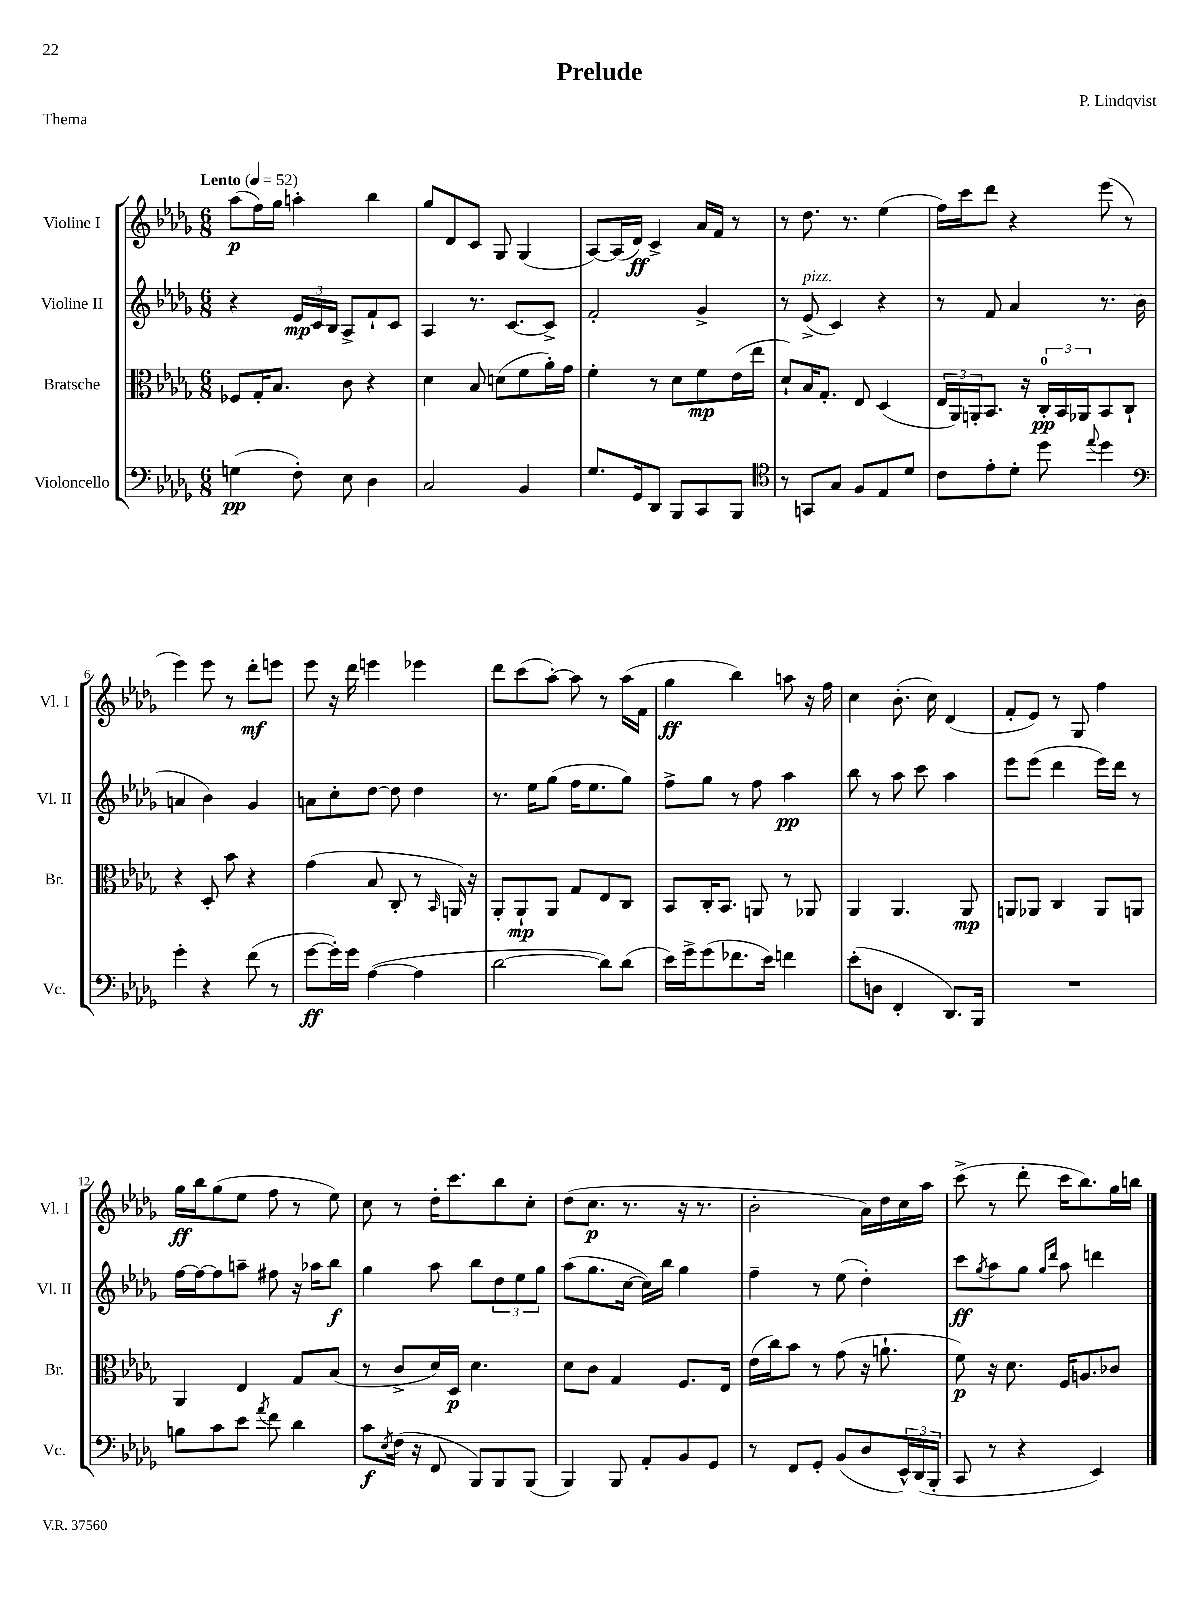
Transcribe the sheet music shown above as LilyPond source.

\header { title = "Prelude" composer = "P. Lindqvist" piece = "Thema" }
<<
\new StaffGroup <<
\new Staff = "s0" \with { instrumentName = "Violine I" shortInstrumentName = "Vl. I" } {
    \clef treble \key des \major \numericTimeSignature \time 6/8 \tempo "Lento" 4 = 52
    aes''8\p( f''16) ges''16 a''4-. bes''4 |
    ges''8 des'8 c'8 ges8 ges4( |
    aes8~) aes16( des'16\ff) c'4-> aes'16 f'16 r8 |
    r8 des''8. r8. ees''4( |
    f''16) c'''16 des'''8 r4 ees'''8( r8 |
    ees'''4) ees'''8 r8 des'''8-.\mf e'''8 |
    ees'''8 r16 des'''16 e'''4 ees'''4 |
    des'''8 c'''8( aes''8~-.) aes''8 r8 aes''16( f'16 |
    ges''4\ff bes''4) a''8 r16 f''16 |
    c''4 bes'8.-.( c''16) des'4( |
    f'8-. ees'8) r8 ges8 f''4 |
    ges''16\ff bes''16 ges''8( ees''8 f''8 r8 ees''8) |
    c''8 r8 des''16-. c'''8. bes''8 c''8-. |
    des''8( c''8.\p r8. r16 r8. |
    bes'2-. aes'16) des''16 c''16 aes''16 |
    c'''8->( r8 des'''8-. c'''16 bes''8.) ges''16 b''16 \bar "|." |
}
\new Staff = "s1" \with { instrumentName = "Violine II" shortInstrumentName = "Vl. II" } {
    \clef treble \key des \major \numericTimeSignature \time 6/8
    r4 \tuplet 3/2 { ees'16\mp c'16 bes16 } aes8-> f'8-! c'8 |
    aes4 r8. c'8.~ c'8-> |
    f'2-. ges'4-> |
    r8 ees'8->^\markup { \italic "pizz." }( c'4) r4 |
    r8 f'8 aes'4 r8. bes'16( |
    a'4 bes'4) ges'4 |
    a'8 c''8-. des''8~ des''8 des''4 |
    r8. ees''16 ges''8( f''16 ees''8. ges''8) |
    f''8-> ges''8 r8 f''8 aes''4\pp |
    bes''8 r8 aes''8 c'''8 aes''4 |
    ees'''8 ees'''8( des'''4 ees'''16) des'''16 r8 |
    f''16~ f''16~ f''8 a''8-- fis''8 r16 aes''16 bes''8\f |
    ges''4 aes''8 bes''8 \tuplet 3/2 { des''8 ees''8 ges''8 } |
    aes''8( ges''8. c''16~ c''16) bes''16 ges''4 |
    f''4-- r8 ees''8( des''4-.) |
    c'''8\ff \acciaccatura { ges''8 } aes''8 ges''8 \grace { ges''16 des'''16 } aes''8 d'''4 \bar "|." |
}
\new Staff = "s2" \with { instrumentName = "Bratsche" shortInstrumentName = "Br." } {
    \clef alto \key des \major \numericTimeSignature \time 6/8
    fes8 ges16-. bes8. c'8 r4 |
    des'4 bes8 d'8( f'8 aes'16-.) ges'16 |
    f'4-. r8 des'8 f'8\mp ees'16( ees''16 |
    des'8-!) bes16 ges8.-. ees8 des4( |
    \tuplet 3/2 { ees16 aes,16) a,16-. } bes,8. r16 \tuplet 3/2 { c16-0-.\pp bes,16 aes,16 } bes,8 c8-! |
    r4 des8-. bes'8 r4 |
    ges'4( bes8 c8-. r8 \grace { bes,16 } a,16) r16 |
    aes,8-. aes,8-!\mp aes,8 ges8 ees8 c8 |
    bes,8 c16-. bes,8. a,8 r8 aes,8 |
    aes,4 aes,4. aes,8\mp |
    a,8 aes,8 c4 aes,8 a,8 |
    aes,4 ees4 ges8 bes8( |
    r8 c'8-> des'16) des16\p des'4. |
    des'8 c'8 ges4 f8. ees16 |
    ees'16( c''16) bes'8 r8 ges'8( r16 a'8.-! |
    f'8\p) r16 des'8. f16 a8. ces'8 \bar "|." |
}
\new Staff = "s3" \with { instrumentName = "Violoncello" shortInstrumentName = "Vc." } {
    \clef bass \key des \major \numericTimeSignature \time 6/8
    g4\pp( f8-.) ees8 des4 |
    c2 bes,4 |
    ges8. ges,16 des,8 bes,,8 c,8 bes,,8 |
    \clef tenor r8 g,8 ges8 f8 ees8 des'8 |
    c'8 ees'8-. des'8-. des''8 \appoggiatura { ees''8 } des''4 |
    \clef bass ges'4-. r4 f'8( r8 |
    ges'8~\ff ges'16-.) ges'16 aes4~( aes4 |
    des'2~ des'8) des'8( |
    ees'16) ges'16-> ges'8( fes'8. ees'16) f'4 |
    ees'8-.( d8 f,4-. des,8.) bes,,16 |
    R2. |
    b8 c'8 ees'8 \acciaccatura { aes'8 } f'8 des'4 |
    c'8\f \acciaccatura { ees8 } f16( r16 f,8 bes,,8) bes,,8 bes,,8( |
    bes,,4) bes,,8 aes,8-. bes,8 ges,8 |
    r8 f,8 ges,8-. bes,8( des8 \tuplet 3/2 { ees,16-^) des,16( bes,,16-. } |
    c,8 r8 r4 ees,4) \bar "|." |
}
>>
>>
